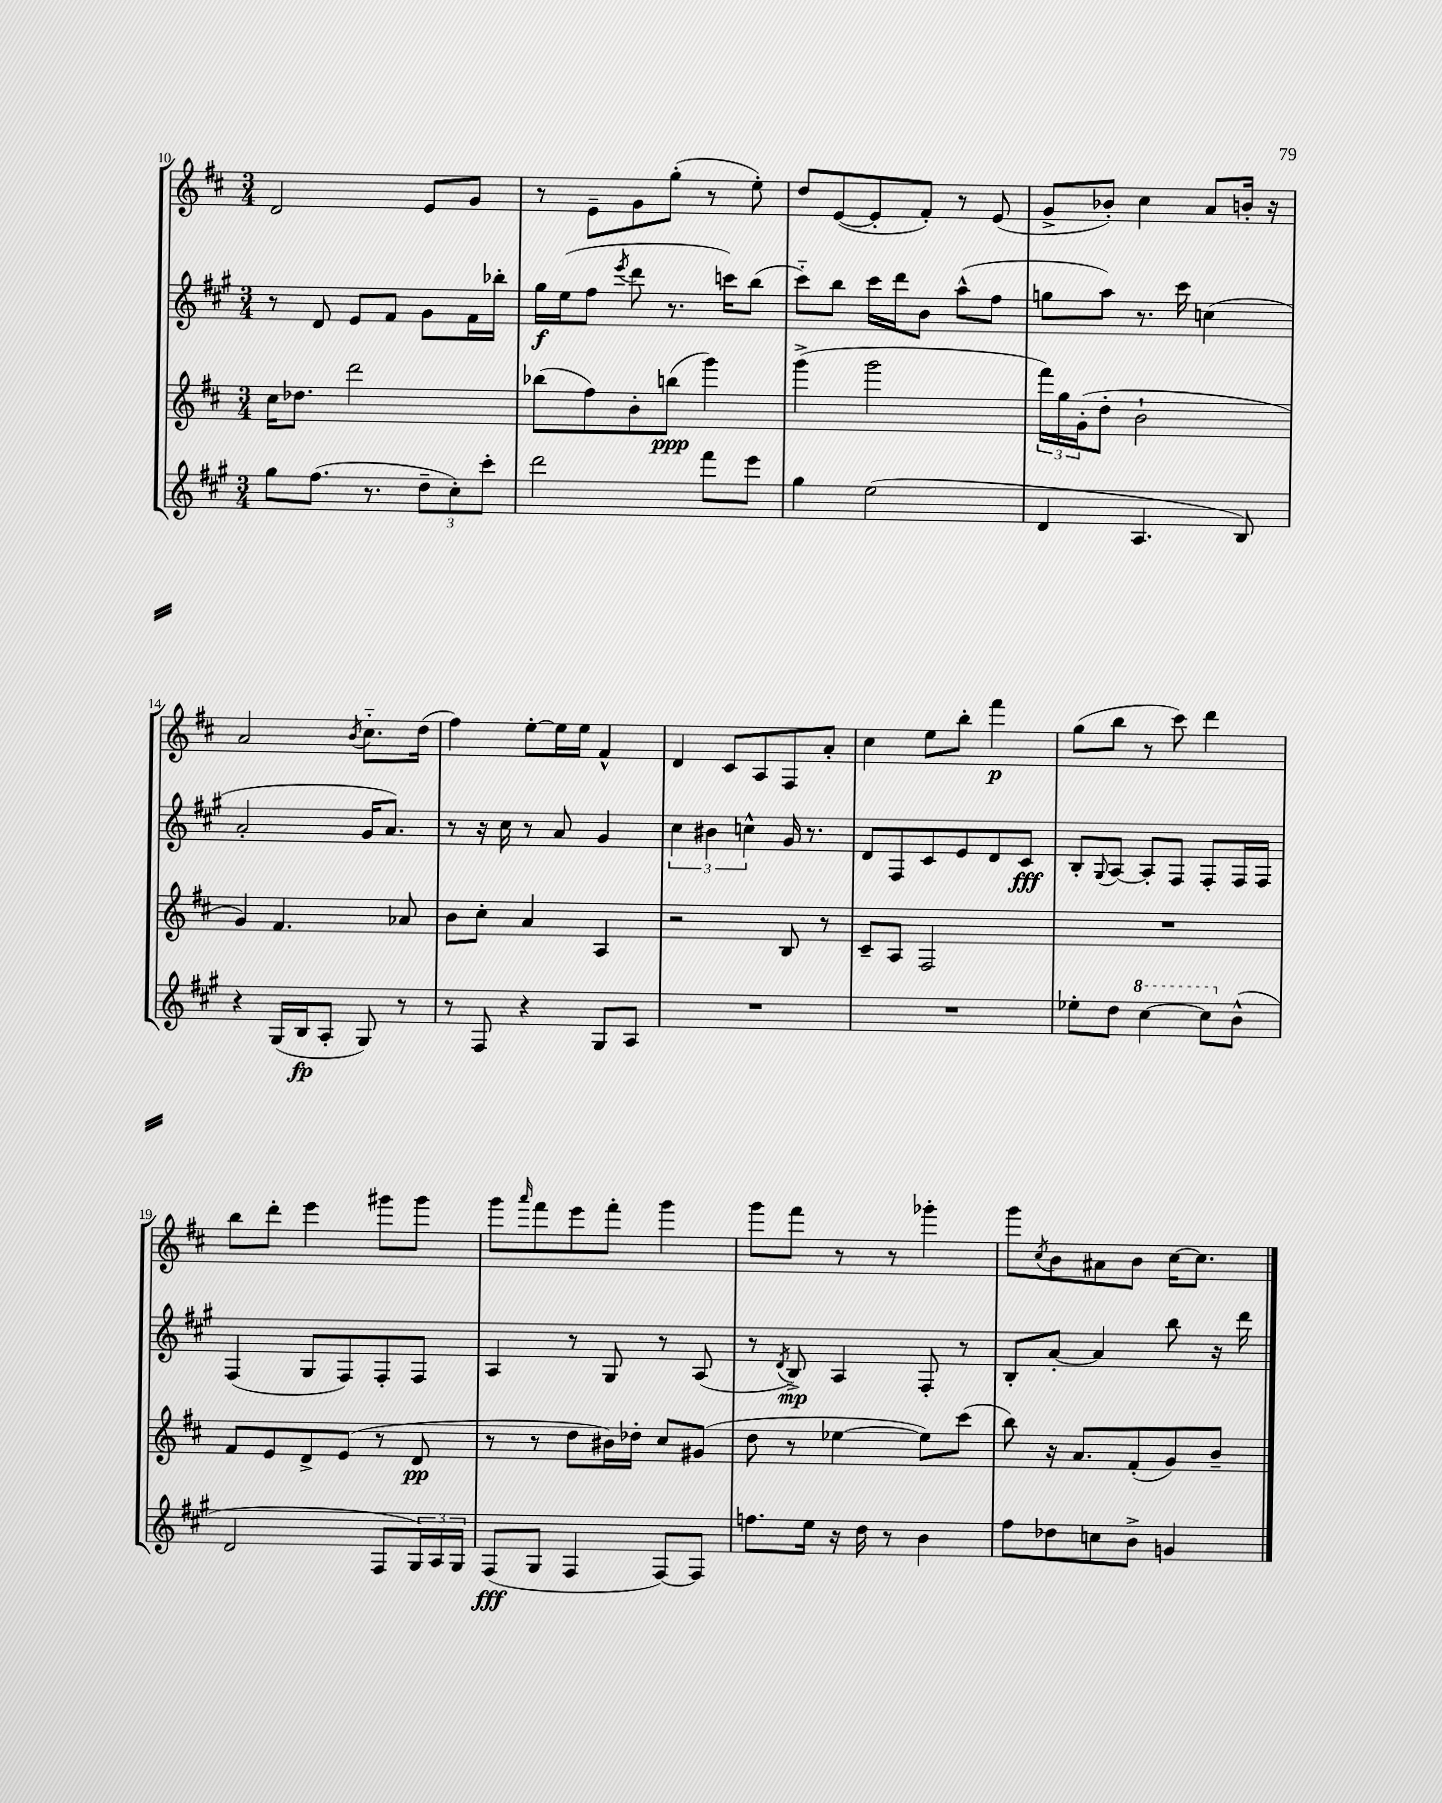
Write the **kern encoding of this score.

**kern	**kern	**kern	**kern
*staff4	*staff3	*staff2	*staff1
*clefG2	*clefG2	*clefG2	*clefG2
*k[f#c#g#]	*k[f#c#]	*k[f#c#g#]	*k[f#c#]
*M3/4	*M3/4	*M3/4	*M3/4
8gg#	16cc#	8r	2d
.	8.dd-	.	.
(8.ff#	.	8d	.
.	2ddd	8e	.
8.r	.	.	.
.	.	8f#	.
12dd~	.	8g#	8e
12cc#')	.	.	.
.	.	16f#	8g
12ccc#'	.	.	.
.	.	16bb-'	.
=	=	=	=
2ddd	(8bb-	16gg#	8r
.	.	(16ee	.
.	8ff#)	8ff#	8e~
.	.	8qeee	.
.	8b'	8ddd	8g
.	(8bb	8.r	(8gg'
8fff#	4ggg)	.	8r
.	.	16ccc)	.
8eee	.	(8bb	8ee')
=	=	=	=
4gg#	(4ggg^	8ccc#'~)	8dd
.	.	8bb	([8e
(2ee	2ggg	16ccc#	8e']
.	.	16ddd	.
.	.	8b	8f#')
.	.	(8aa^^	8r
.	.	8ff#	(8e
=	=	=	=
4d	24fff#)	8gg	8g^
.	24gg	.	.
.	(24g'	.	.
.	8dd'	8aa)	8b-')
4.A	2b`	8.r	4cc#
.	.	16ccc#	.
.	.	(4cc	8a
8B)	.	.	16b'
.	.	.	16r
=	=	=	=
4r	4g)	2a'	2a
(16G#	4.f#	.	.
16B	.	.	.
8A'	.	.	.
.	.	.	8qb
8G#)	.	16g#	8.cc#'~
.	.	8.a)	.
8r	8a-	.	.
.	.	.	(16dd
=	=	=	=
8r	8b	8r	4ff#)
8F#	8cc#'	16r	.
.	.	16cc#	.
4r	4a	8r	[8ee'
.	.	8a	16ee]
.	.	.	16ee
8G#	4A	4g#	4f#^^
8A	.	.	.
=	=	=	=
2.r	2r	6cc#	4d
.	.	6b#	.
.	.	.	8c#
.	.	6cc^^	.
.	.	.	8A
.	8B	16g#	8F#
.	.	8.r	.
.	8r	.	8a'
=	=	=	=
2.r	8c#~	8d	4cc#
.	8A	8F#	.
.	2F#	8c#	8ee
.	.	8e	8bb'
.	.	8d	4fff#
.	.	8c#	.
=	=	=	=
8ee-'	2.r	8B'	(8gg
.	.	8qqG#	.
8dd	.	[8A	8bb
[4ccc#	.	8A']	8r
.	.	8F#	8ccc#)
8ccc#]	.	8F#'	4ddd
(8b^^	.	16F#	.
.	.	16F#	.
=	=	=	=
2d	8f#	(4F#	8bb
.	8e	.	8ddd'
.	8d^	8G#	4eee
.	(8e	8F#)	.
8F#	8r	8F#'	8ggg#
24G#)	8d	8F#	8ggg#
24A	.	.	.
24G#	.	.	.
=	=	=	=
(8F#	8r	4A	8ggg
.	.	.	16qqaaa
8G#	8r	.	8fff#
4F#	8dd	8r	8eee
.	16b#)	8G#	8fff#'
.	16dd-'	.	.
[8F#)	8cc#	8r	4ggg
8F#]	(8g#	(8A	.
=	=	=	=
8.ff	8dd	8r	8ggg
.	.	8qd	.
.	8r	8B^)	8fff#
16ee	.	.	.
16r	[4ee-	4A	8r
16dd	.	.	.
8r	.	.	8r
4b	8ee-])	8F#'	4ggg-'
.	(8ccc#	8r	.
=	=	=	=
8ff#	8bb)	8B'	8ggg
.	.	.	8qcc#
8dd-	16r	[8a'	8b
.	8.a	.	.
8cc	.	4a]	8a#
8b^	(8f#'	.	8b
4g	8g)	8bb	[16cc#
.	.	.	8.cc#]
.	8b~	16r	.
.	.	16ddd	.
==	==	==	==
*-	*-	*-	*-
